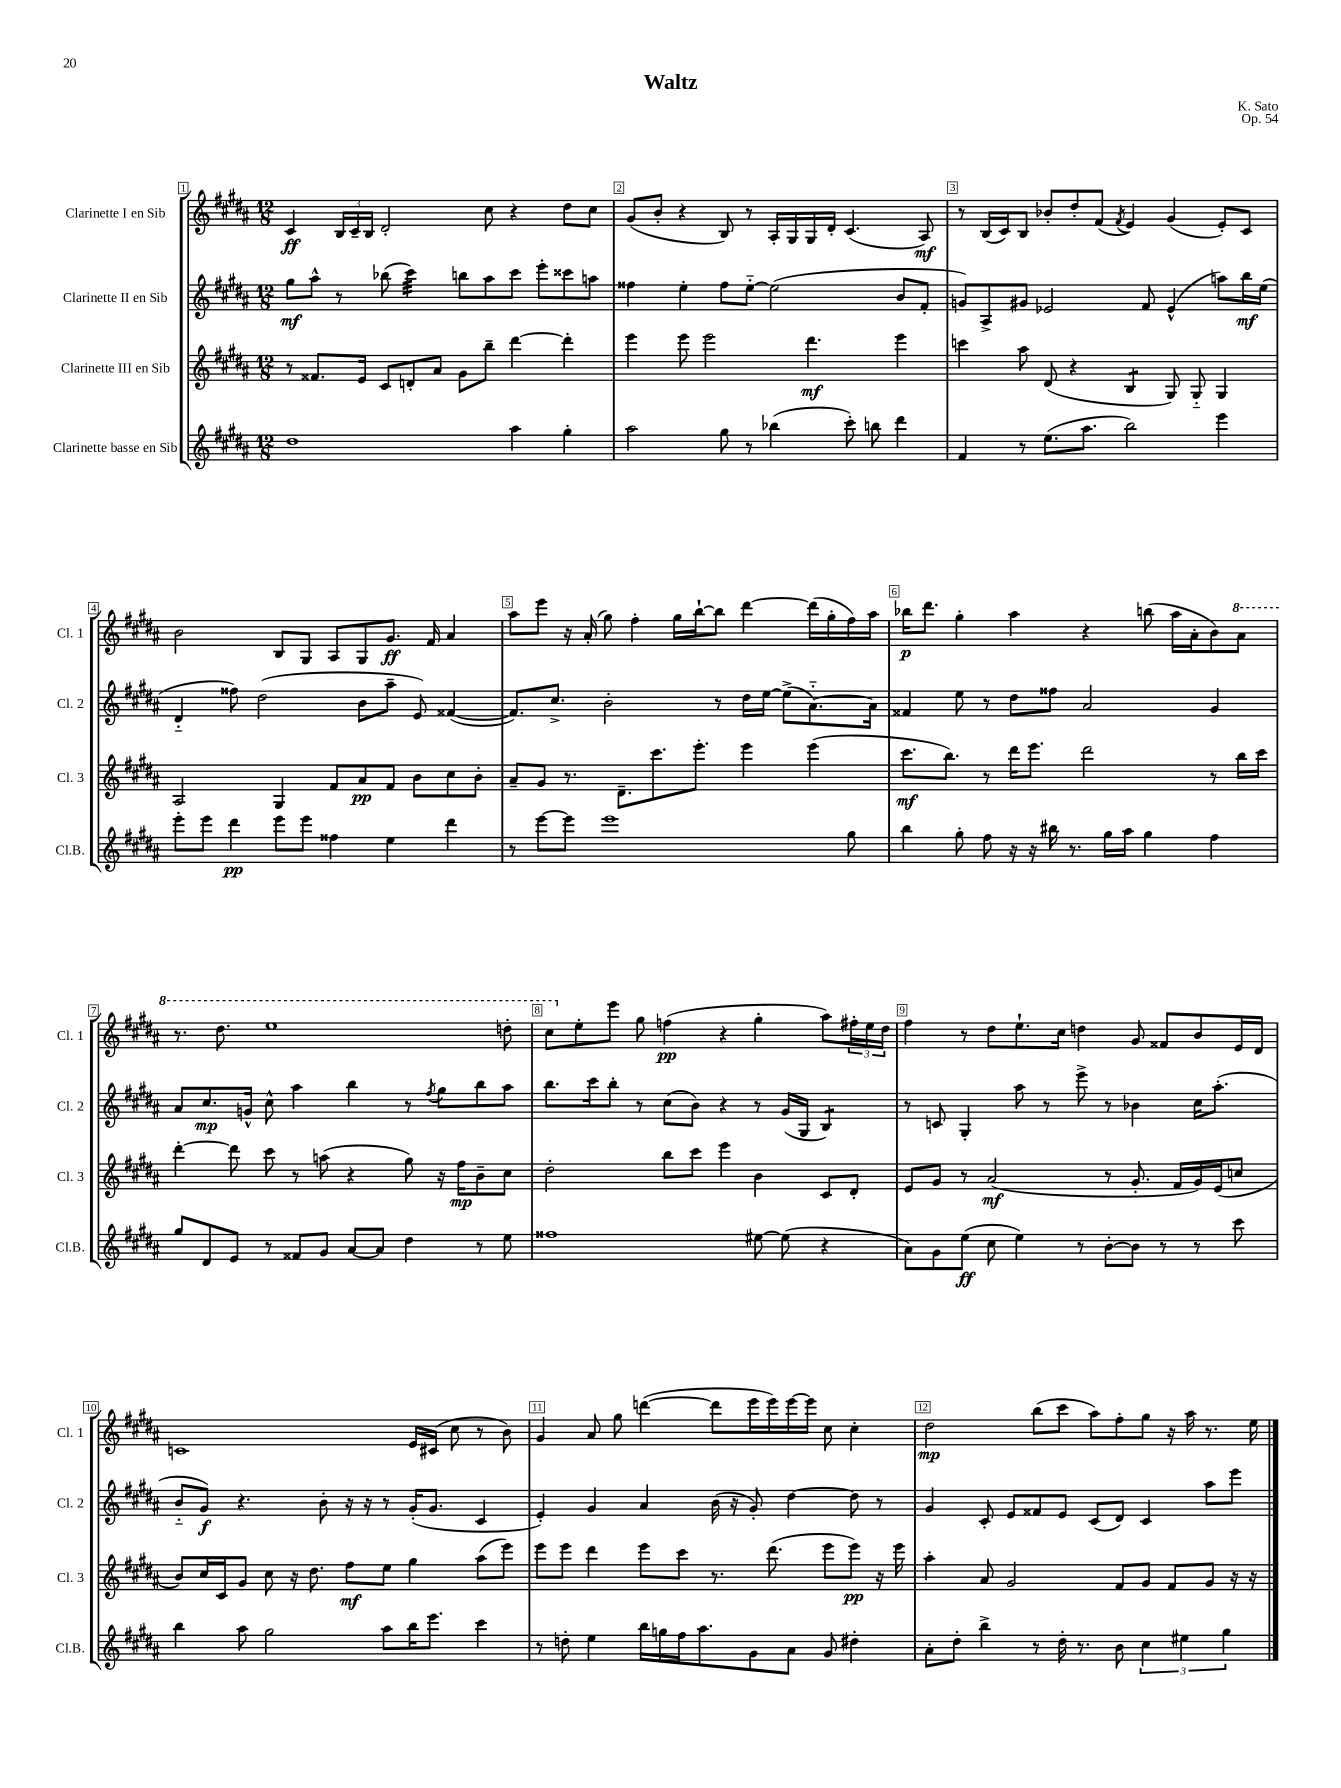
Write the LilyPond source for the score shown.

\header { title = "Waltz" composer = "K. Sato" opus = "Op. 54" }
<<
\new StaffGroup <<
\new Staff = "s0" \with { instrumentName = "Clarinette I en Sib" shortInstrumentName = "Cl. 1" } {
    \clef treble \key b \major \numericTimeSignature \time 12/8
    cis'4\ff \tuplet 3/2 { b16 cis'16-- b16 } dis'2-. cis''8 r4 dis''8 cis''8 |
    gis'8( b'8-. r4 b8) r8 ais16-. gis16 gis16 dis'16-. cis'4.( ais8\mf) |
    r8 b16( cis'16) b8 bes'8-. dis''8-. fis'8( \acciaccatura { fis'8 } e'4) gis'4( e'8-.) cis'8 |
    b'2 b8 gis8 ais8 gis8 gis'8.\ff fis'16 ais'4 |
    ais''8 e'''8 r16 ais'16-.( gis''8) fis''4-. gis''16 b''16~-! b''8 dis'''4~ dis'''16( gis''16-. fis''16) ais''16 |
    bes''16\p dis'''8. gis''4-. ais''4 r4 b''8( ais''16 ais'16-. b'8) \ottava #1 ais''8 |
    r8. dis'''8. e'''1 d'''8-. |
    cis'''8 \ottava #0 e''8-. e'''8 gis''8 f''4\pp( r4 gis''4-. ais''8) \tuplet 3/2 { fis''16-. e''16 dis''16 } |
    fis''4 r8 dis''8 e''8.-! cis''16 d''4 gis'8 fisis'8 b'8 e'16 dis'16 |
    c'1 e'16 cis'16( cis''8 r8 b'8) |
    gis'4 ais'8 gis''8 d'''4~( d'''8 e'''16 e'''16) e'''16~ e'''16 cis''8 cis''4-. |
    dis''2\mp b''8( cis'''8 ais''8) fis''8-. gis''8 r16 ais''16 r8. e''16 \bar "|." |
}
\new Staff = "s1" \with { instrumentName = "Clarinette II en Sib" shortInstrumentName = "Cl. 2" } {
    \clef treble \key b \major \numericTimeSignature \time 12/8
    gis''8\mf ais''8-^ r8 bes''8( cis'''4:32) b''8 ais''8 cis'''8 e'''8-. cisis'''8 a''8 |
    fisis''4 e''4-. fisis''8 e''8~-_ e''2( b'8 fis'8-. |
    g'8) ais8-> gis'8 ees'2 fis'8 ees'4-^( a''8) b''16\mf e''16( |
    dis'4-_ fisis''8) dis''2( b'8 ais''8-- e'8) fisis'4~( |
    fisis'8.) cis''8.-> b'2-. r8 dis''16 e''16~ e''8->( ais'8.~-_) ais'16 |
    fisis'4 e''8 r8 dis''8 fisis''8 ais'2 gis'4 |
    ais'8 cis''8.\mp g'16-^ cis''8-^ ais''4 b''4 r8 \acciaccatura { fis''8 } gis''8 b''8 ais''8 |
    b''8. cis'''16 b''8-. r8 cis''8( b'8) r4 r8 gis'16( gis16 b4:8) |
    r8 c'8 gis4-. ais''8 r8 e'''8-> r8 bes'4 cis''16 ais''8.-.( |
    b'8-_ gis'8\f) r4. b'8-. r16 r16 r8 gis'16-.( gis'8. cis'4 |
    e'4-.) gis'4 ais'4 b'16( r16 gis'8-.) dis''4~ dis''8 r8 |
    gis'4 cis'8-. e'8 fisis'8 e'8 cis'8( dis'8) cis'4 ais''8 e'''8 \bar "|." |
}
\new Staff = "s2" \with { instrumentName = "Clarinette III en Sib" shortInstrumentName = "Cl. 3" } {
    \clef treble \key b \major \numericTimeSignature \time 12/8
    r8 fisis'8. e'16 cis'8 d'8-. ais'8 gis'8 b''8-- dis'''4~ dis'''4-. |
    e'''4 e'''8 e'''2 dis'''4.\mf e'''4 |
    c'''4 ais''8 dis'8( r4 b4:8 gis8) gis8-_ gis4 |
    ais2 gis4 fis'8 ais'8\pp fis'8 b'8 cis''8 b'8-. |
    ais'8-- gis'8 r8. dis'8.-- cis'''8. e'''8.-. e'''4 e'''4( |
    cis'''8.\mf b''8.) r8 dis'''16 e'''8. dis'''2 r8 b''16 cis'''16 |
    dis'''4~-. dis'''8 cis'''8 r8 a''8( r4 gis''8) r16 fis''16\mp b'8-- cis''8 |
    dis''2-. b''8 cis'''8 e'''4 b'4 cis'8 dis'8-. |
    e'8 gis'8 r8 ais'2\mf( r8 gis'8.-. fis'16 gis'16) e'16( c''8 |
    b'8) cis''16 cis'16 gis'8 cis''8 r16 dis''8. fis''8\mf e''8 gis''4 ais''8( e'''8) |
    e'''8 e'''8 dis'''4 e'''8 cis'''8 r8. dis'''8.( e'''8 e'''8\pp) r16 e'''16 |
    ais''4-. ais'8 gis'2 fis'8 gis'8 fis'8 gis'8 r16 r16 \bar "|." |
}
\new Staff = "s3" \with { instrumentName = "Clarinette basse en Sib" shortInstrumentName = "Cl.B." } {
    \clef treble \key b \major \numericTimeSignature \time 12/8
    dis''1 ais''4 gis''4-. |
    ais''2 gis''8 r8 bes''4( cis'''8-.) b''8 dis'''4 |
    fis'4 r8 e''8.( ais''8. b''2) e'''4 |
    e'''8-. e'''8 dis'''4\pp e'''8 e'''8 fisis''4 e''4 dis'''4 |
    r8 e'''8~ e'''8 e'''1 gis''8 |
    b''4 gis''8-. fis''8 r16 r16 bis''16 r8. gis''16 ais''16 gis''4 fis''4 |
    gis''8 dis'8 e'8 r8 fisis'8 gis'8 ais'8~ ais'8 dis''4 r8 e''8 |
    fisis''1 eis''8~ eis''8( r4 |
    ais'8) gis'8 e''8\ff( cis''8 e''4) r8 b'8~-. b'8 r8 r8 cis'''8 |
    b''4 ais''8 gis''2 ais''8 b''16 e'''8. cis'''4 |
    r8 d''8-. e''4 b''16 g''16 fis''16 ais''8. gis'8 ais'8 gis'8 dis''4-. |
    ais'8-. dis''8-. b''4-> r8 dis''16-. r8. b'8 \tuplet 3/2 { cis''4 eis''4 gis''4 } \bar "|." |
}
>>
>>
\layout { \context { \Score \override BarNumber.break-visibility = ##(#f #t #t) barNumberVisibility = #all-bar-numbers-visible \override BarNumber.stencil = #(make-stencil-boxer 0.1 0.3 ly:text-interface::print) } }
